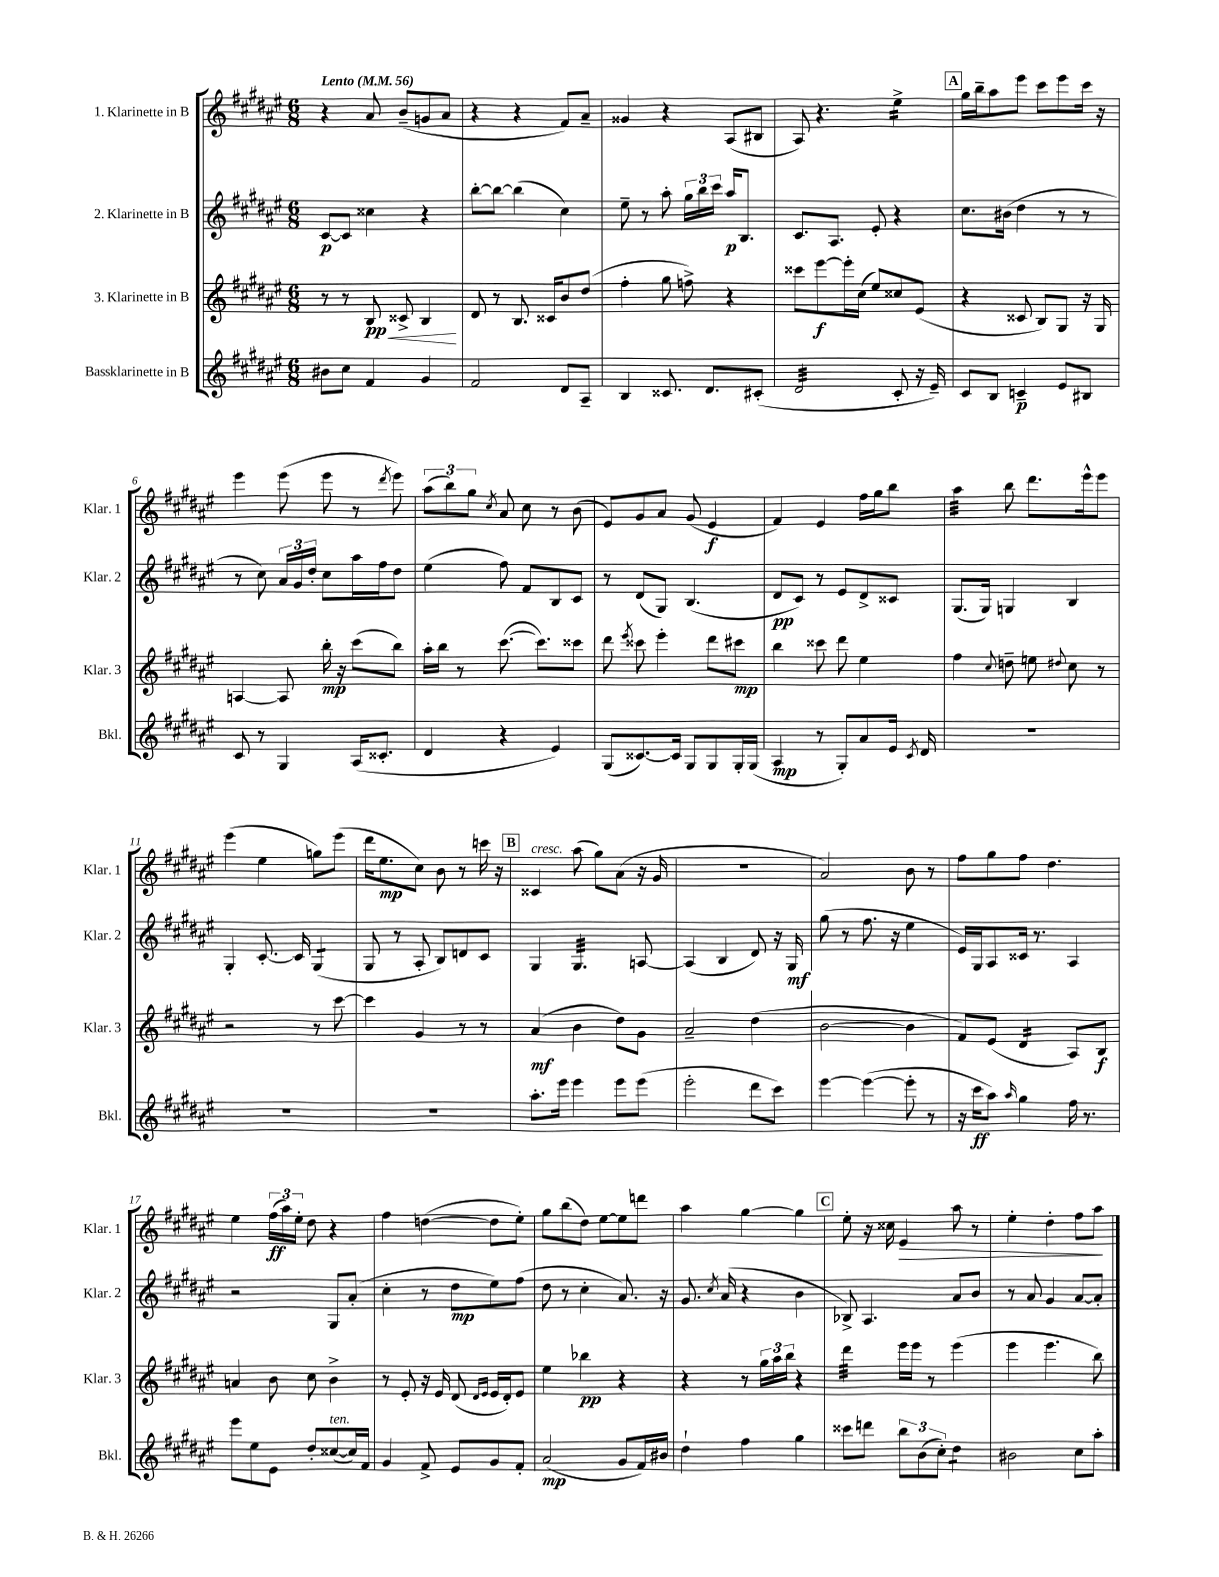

**kern	**kern	**kern	**kern
*staff4	*staff3	*staff2	*staff1
*clefG2	*clefG2	*clefG2	*clefG2
*k[f#c#g#d#a#e#]	*k[f#c#g#d#a#e#]	*k[f#c#g#d#a#e#]	*k[f#c#g#d#a#e#]
*M6/8	*M6/8	*M6/8	*M6/8
*MM56	*MM56	*MM56	*MM56
8b#	8r	[8c#	4r
8cc#	8r	8c#]	.
4f#	8B	4cc##	8a#
.	8c##^	.	(8b~
4g#	4B	4r	8g
.	.	.	8a#
=	=	=	=
2f#	8d#	[8bb'	4r
.	8r	8bb_	.
.	8.B	(4bb]	4r
.	16c##	.	.
8d#	8b	4cc#)	8f#)
8A#~	(8dd#	.	8a#~
=	=	=	=
4B	4ff#'	8ee#~	4g##
.	.	8r	.
8.c##	8gg#	8aa#'	4r
.	8ff^)	24gg#	.
.	.	24bb	.
8.d#	.	.	.
.	.	24ccc#	.
.	4r	16aa#	(8A#
.	.	8.B	.
(8c#'	.	.	8B#
=	=	=	=
2d#	8ccc##	8.c#	8A#)
.	[8eee#	.	4.r
.	.	8.A#	.
.	16eee#']	.	.
.	(16cc#	.	.
.	8ee#)	8e#'	.
8c#'	8cc##	4r	4ee#^
16r	(8e#	.	.
16e#~)	.	.	.
=	=	=	=
8c#	4r	8.cc#	16gg#
.	.	.	16bb~
8B	.	.	8aa#
.	.	(16b#	.
4c~	8c##	4dd#	8eee#
.	8B)	.	8ccc#
8e#	8G#	8r	8eee#
8B#	16r	8r	16ccc#
.	16G#	.	16r
=	=	=	=
8c#	[4A	8r	4eee#
8r	.	8cc#)	.
4G#	8A]	24a#	(8eee#
.	.	24g#	.
.	.	24dd#'	.
.	16bb'	8cc#	8eee#
.	16r	.	.
(16A#	(8ccc#	16aa#	8r
8.c##'	.	16ff#	.
.	.	.	8qddd#
.	8bb)	8dd#	8eee#)
=	=	=	=
4d#	16aa#'	(4ee#	(12aa#
.	16bb	.	.
.	.	.	12bb)
.	8r	.	.
.	.	.	12gg#
.	.	.	8qcc#
4r	([8.ccc#	8ff#)	8a#
.	.	8f#	8cc#
.	8.ccc#])	.	.
4e#)	.	8B	8r
.	8ccc##	8c#	(8b
=	=	=	=
(8G#	8ddd#	8r	8e#)
.	8qeee#	.	.
[8.c##)	8ccc##	(8d#	8g#
.	4eee#'	8G#)	8a#
16c##]	.	.	.
8G#	.	(4.B	(8g#
8G#	8ddd#	.	4e#
16G#'	8ccc#	.	.
(16G#	.	.	.
=	=	=	=
4A#	4bb	8d#	4f#)
.	.	8c#)	.
8r	8ccc##	8r	4e#
8G#')	8ddd#	8e#	.
8a#	4ee#	8d#^	16ff#
.	.	.	16gg#
16e#	.	8c##	8bb
8qc#	.	.	.
16d#	.	.	.
=	=	=	=
2.r	4ff#	(8.G#	4aa#
.	.	16G#)	.
.	8qqcc#	.	.
.	8dd~	4G	8bb
.	8ee	.	8.ddd#
.	8qqdd#	.	.
.	8cc#	4B	.
.	.	.	16eee#^^
.	8r	.	8eee#
=	=	=	=
2.r	2r	4G#'	(4eee#
.	.	[8.c#'	4ee#
.	.	16c#]	.
.	8r	(4G#	8gg)
.	[8ccc#	.	(8eee#
=	=	=	=
2.r	4ccc#]	8G#	16ddd#
.	.	.	8.ee#
.	.	8r	.
.	4g#	8A#'	8cc#)
.	.	8B)	8b
.	8r	8d	8r
.	8r	8c#	16ccc
.	.	.	16r
=	=	=	=
8.aa#'	(4a#	4G#	4c##
16eee#	.	.	.
4eee#	4b	4.G#	(8aa#
.	.	.	8gg#)
8eee#	8dd#)	.	(8a#
(8eee#	8g#	[8A	16r
.	.	.	16g#
=	=	=	=
2eee#'	2a#~	(4A]	2.r
.	.	4B	.
8ddd#	(4dd#	8d#)	.
8ccc#)	.	16r	.
.	.	16G#	.
=	=	=	=
[4eee#	[2b	(8gg#	2a#)
.	.	8r	.
(4eee#_	.	8.ff#	.
.	.	16r	.
8eee#']	4b]	4ee#	8b
8r	.	.	8r
=	=	=	=
16r	8f#)	16e#)	8ff#
16ccc#	.	16G#	.
8aa#)	(8e#	8A#	8gg#
16qqaa#	.	.	.
4gg#	4d#	16c##	8ff#
.	.	8.r	.
.	.	.	4.dd#
16ff#	8A#)	4A#	.
8.r	.	.	.
.	8B	.	.
=	=	=	=
8eee#	4a	2r	4ee#
8ee#	.	.	.
8e#	8b	.	(24ff#
.	.	.	24aa#)
.	.	.	24ee#'
8dd#'	8cc#	.	8dd#
([8cc##	4b^	8G#	4r
16cc##])	.	(8a#'	.
16f#	.	.	.
=	=	=	=
4g#	8r	4cc#'	4ff#
.	8e#'	.	.
8f#^	16r	8r	([4dd
.	16e#	.	.
8e#	(8d#	8dd#	.
.	16qqd#	.	.
.	16qqe#	.	.
8g#	16e#	8ee#)	8dd]
.	16d#')	.	.
8f#'	8e#	(8ff#	8ee#')
=	=	=	=
(2a#	4ee#	8dd#	8gg#
.	.	8r	(8bb
.	4bb-	4cc#'	8dd#)
.	.	.	[8ee#
8g#	4r	8.a#)	8ee#]
16f#)	.	.	8ddd
16b#	.	16r	.
=	=	=	=
4dd#`	4r	8.g#	4aa#
.	.	8qcc#	.
.	.	(16a#	.
4ff#	8r	4r	[4gg#
.	24gg#	.	.
.	24aa#	.	.
.	24bb	.	.
4gg#	4r	4b	4gg#]
=	=	=	=
8ccc##	4ddd#	8B-^)	8ee#'
8ddd	.	4.A#	16r
.	.	.	16cc##
12bb	16eee#	.	4e#
.	16eee#	.	.
(12b	.	.	.
.	8r	.	.
12cc#')	.	.	.
4dd#	(4eee#	8a#	8aa#
.	.	8b	8r
=	=	=	=
2b#	4eee#	8r	4ee#'
.	.	8a#	.
.	4.eee#	4g#	4dd#'
8cc#	.	[8a#	8ff#
8aa#'	8bb)	8a#']	8aa#
==	==	==	==
*-	*-	*-	*-
